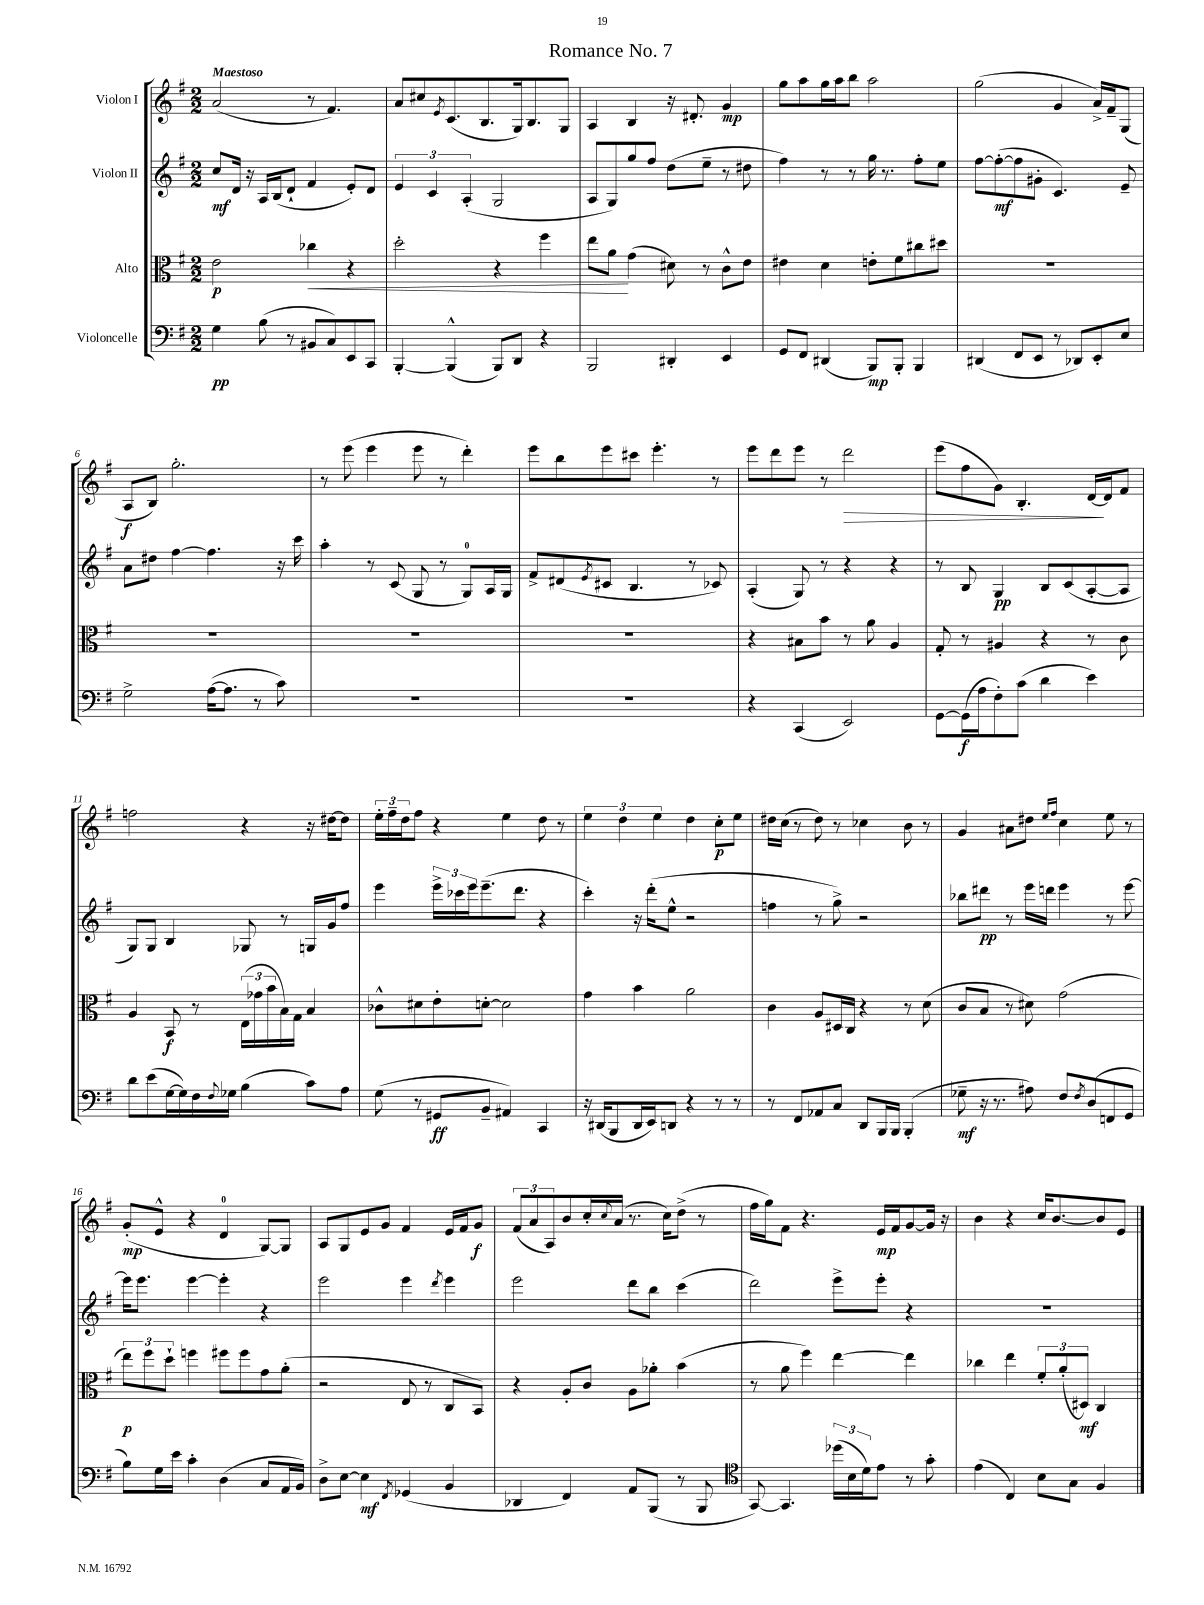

**kern	**dynam	**kern	**dynam	**kern	**dynam	**kern	**dynam
*part4	*part4	*part3	*part3	*part2	*part2	*part1	*part1
*staff4	*staff4	*staff3	*staff3	*staff2	*staff2	*staff1	*staff1
*I"Violoncelle	*	*I"Alto	*	*I"Violon II	*	*I"Violon I	*
*clefF4	*	*clefC3	*	*clefG2	*	*clefG2	*
*k[f#]	*	*k[f#]	*	*k[f#]	*	*k[f#]	*
*M2/2	*	*M2/2	*	*M2/2	*	*M2/2	*
=1	=1	=1	=1	=1	=1	=1	=1
!	!	!	!	!	!	!LO:TX:a:B:t=Maestoso	!
4G\	pp	2e\	p	8cc/L	mf	(2a/	.
.	.	.	.	16d/Jk	.	.	.
.	.	.	.	16r	.	.	.
(8B\	.	.	.	16A/LL	.	.	.
.	.	.	.	(16B/J	.	.	.
8r	.	.	.	8d`/J	.	.	.
!	!	!	!LO:HP:b	!	!	!	!
8BB#X/L	.	4cc-X\	<	4f#/	.	8r	.
8C/)	.	.	.	.	.	4.f#/)	.
8EE/	.	4r	.	8e'/L)	.	.	.
8CC/J	.	.	.	8d/J	.	.	.
=2	=2	=2	=2	=2	=2	=2	=2
[4BBB'/	.	2dd'\	.	6e/	.	8a/L	.
.	.	.	.	.	.	8cc#X/	.
.	.	.	.	6c/	.	.	.
.	.	.	.	.	.	8qe/	.
(4BBB^^/]	.	.	.	.	.	(8.c/	.
.	.	.	.	(6A'/	.	.	.
.	.	.	.	.	.	8.B/	.
8BBB/L)	.	4r	.	2G/	.	.	.
8DD/J	.	.	.	.	.	16G/k)	.
.	.	.	.	.	.	8.B/	.
4r	.	4ff#\	.	.	.	.	.
.	.	.	.	.	.	8G/J	.
=3	=3	=3	=3	=3	=3	=3	=3
2BBB/	.	8ee\L	.	8A/L	.	4A/	.
.	.	8a\J	.	8G/)	.	.	.
.	.	(4g\	[	8gg/	.	4B/	.
.	.	.	.	8ff#/J	.	.	.
4DD#X'/	.	8d#X\)	.	(8dd\L	.	16r	.
.	.	.	.	.	.	8.d#X'/	.
.	.	8r	.	8ee~\J	.	.	.
4EE/	.	8c^^\L	.	8r	.	4g/	mp
.	.	8e\J	.	8dd#X\	.	.	.
=4	=4	=4	=4	=4	=4	=4	=4
8GG/L	.	4e#X\	.	4ff#\)	.	8gg\L	.
8FF#/J	.	.	.	.	.	8aa\	.
(4DD#X/	.	4d\	.	8r	.	16gg\L	.
.	.	.	.	.	.	16aa\J	.
.	.	.	.	8r	.	8bb\J	.
8BBB/L)	mp	8en'\L	.	16gg\	.	2aa\	.
.	.	.	.	8.r	.	.	.
8BBB'/J	.	8f#\	.	.	.	.	.
4BBB/	.	8cc#X\	.	8ff#'\L	.	.	.
.	.	8dd#X\J	.	8ee\J	.	.	.
=5	=5	=5	=5	=5	=5	=5	=5
(4DD#X/	.	1r	.	[8ff#\L	.	(2gg\	.
.	.	.	.	(8ff#'\_	mf	.	.
8FF#/L	.	.	.	8ff#\]	.	.	.
8EE/J	.	.	.	8g#X'\J	.	.	.
8r	.	.	.	4.c/)	.	4g/	.
8DD-X/L)	.	.	.	.	.	.	.
8EE'/	.	.	.	.	.	16a^/LL)	.
.	.	.	.	.	.	16f#~/J	.
8E/J	.	.	.	8e~/	.	(8G/J	.
!!LO:LB:g=z
=6	=6	=6	=6	=6	=6	=6	=6
2G^\	.	1r	.	8a\L	.	8A/L	f
.	.	.	.	8dd#X\J	.	8B/J)	.
.	.	.	.	[4ff#\	.	2.gg'\	.
([16A\KL	.	.	.	4.ff#\]	.	.	.
8.A\J]	.	.	.	.	.	.	.
8r	.	.	.	.	.	.	.
8c\)	.	.	.	16r	.	.	.
.	.	.	.	16ccc\	.	.	.
=7	=7	=7	=7	=7	=7	=7	=7
1r	.	1r	.	4aa'\	.	8r	.
.	.	.	.	.	.	(8eee\	.
.	.	.	.	8r	.	4eee\	.
.	.	.	.	(8c/	.	.	.
.	.	.	.	8G/	.	8eee\	.
.	.	.	.	8r	.	8r	.
.	.	.	.	8G/L)	.	4ddd'\)	.
.	.	.	.	16A/L	.	.	.
.	.	.	.	16G/JJ	.	.	.
=8	=8	=8	=8	=8	=8	=8	=8
1r	.	1r	.	8f#^/L	.	8eee\L	.
.	.	.	.	(8d#X/	.	8bb\	.
.	.	.	.	8qe/	.	.	.
.	.	.	.	8c#X/J	.	8eee\	.
.	.	.	.	4.B/	.	8ccc#X\J	.
.	.	.	.	.	.	4.eee'\	.
.	.	.	.	8r	.	.	.
.	.	.	.	8c-X/)	.	8r	.
=9	=9	=9	=9	=9	=9	=9	=9
4r	.	4r	.	(4A'/	.	8eee\L	.
.	.	.	.	.	.	8ddd\	.
(4CC/	.	8B#X\L	.	8G/)	.	8eee\J	.
.	.	8b\J	.	8r	.	8r	.
!	!	!	!	!	!	!	!LO:HP:b
2EE/)	.	8r	.	4r	.	2ddd\	>
.	.	8a\	.	.	.	.	.
.	.	4A/	.	4r	.	.	.
=10	=10	=10	=10	=10	=10	=10	=10
[8GG\L	.	8G'/	.	8r	.	(8eee\L	.
(16GG\L]	f	8r	.	8B/	.	8ff#\	.
16A\J	.	.	.	.	.	.	.
8F#'\)	.	4A#X/	.	4G/	pp	8g\J)	.
(8c\J	.	.	.	.	.	4.B'/	.
4d\	.	4r	.	8B/L	.	.	.
.	.	.	.	(8c/	.	.	.
4e\)	.	8r	.	[8A'/	.	[16d/LL	.
.	.	.	.	.	.	16d/J]	]
.	.	8c\	.	8A/J]	.	8f#/J	.
!!LO:LB:g=z
=11	=11	=11	=11	=11	=11	=11	=11
8d\L	.	4A/	.	8G/L)	.	2ffn\	.
(8e\	.	.	.	8G/J	.	.	.
[16G\L	.	8BB/	f	4B/	.	.	.
16G\])	.	.	.	.	.	.	.
16F#\	.	8r	.	.	.	.	.
8qqF#/	.	.	.	.	.	.	.
16G-X\JJ	.	.	.	.	.	.	.
(4B\	.	(24E\LL	.	8G-X/	.	4r	.
.	.	24g-X\	.	.	.	.	.
.	.	24b\	.	.	.	.	.
.	.	16B\)	.	8r	.	.	.
.	.	16G\JJ	.	.	.	.	.
8c\L)	.	4B/	.	16Gn/LL	.	16r	.
.	.	.	.	16g/J	.	[16dd#X\KL	.
8A\J	.	.	.	8ff#/J	.	8dd#\J]	.
=12	=12	=12	=12	=12	=12	=12	=12
(8G\	.	8c-X^^\L	.	4eee\	.	24ee'\LL	.
.	.	.	.	.	.	24ff#~\	.
.	.	.	.	.	.	24dd\J	.
8r	.	8d#X\	.	.	.	8ff#\J	.
8GG#X/L	ff	8e'\	.	24eee^\LL	.	4r	.
.	.	.	.	24ccc-X\	.	.	.
.	.	.	.	24eee\J	.	.	.
8BB~/J	.	[8dn'\J	.	(8.eee~\	.	.	.
4AA#X/)	.	2d\]	.	.	.	4ee\	.
.	.	.	.	8.ddd\J	.	.	.
4CC/	.	.	.	4r	.	8dd\	.
.	.	.	.	.	.	8r	.
=13	=13	=13	=13	=13	=13	=13	=13
16r	.	4g\	.	4ccc'\)	.	6ee\	.
(16DD#X/KL	.	.	.	.	.	.	.
8BBB/	.	.	.	.	.	.	.
.	.	.	.	.	.	6dd\	.
16DD#/L	.	4b\	.	16r	.	.	.
16EE/J)	.	.	.	(16ddd'\KL	.	.	.
.	.	.	.	.	.	6ee\	.
8DDn/J	.	.	.	8ee^^\J	.	.	.
4r	.	2a\	.	2r	.	4dd\	.
8r	.	.	.	.	.	8cc'\L	p
8r	.	.	.	.	.	8ee\J	.
=14	=14	=14	=14	=14	=14	=14	=14
8r	.	4c\	.	4ffn\	.	16dd#X\LL	.
.	.	.	.	.	.	(16cc\JJ	.
8FF#/L	.	.	.	.	.	8r	.
8AA-X/	.	8A/L	.	8r	.	8dd#\)	.
8C/J	.	16D#X/L	.	8gg^\)	.	8r	.
.	.	16C/JJ	.	.	.	.	.
8DD/L	.	4r	.	2r	.	4cc-X\	.
16BBB/L	.	.	.	.	.	.	.
16BBB/JJ	.	.	.	.	.	.	.
(4BBB'/	.	8r	.	.	.	8b\	.
.	.	(8d\	.	.	.	8r	.
=15	=15	=15	=15	=15	=15	=15	=15
8G-X~\	mf	8c/L	.	8bb-X\L	.	4g/	.
16r	.	8B/J	.	8ddd#X\J	pp	.	.
8.r	.	.	.	.	.	.	.
.	.	8r	.	8r	.	8a#X\L	.
8A#X\)	.	8d#X\)	.	16eee\LL	.	8dd#X\J	.
.	.	.	.	16dddn\JJ	.	.	.
.	.	.	.	.	.	16qqee/LL	.
.	.	.	.	.	.	16qqff#/JJ	.
8F#/L	.	(2g\	.	4eee\	.	4cc\	.
8qF#/	.	.	.	.	.	.	.
(8D/	.	.	.	.	.	.	.
8FFn/	.	.	.	8r	.	8ee\	.
8GG/J	.	.	.	[8eee\	.	8r	.
!!LO:LB:g=z
=16	=16	=16	=16	=16	=16	=16	=16
8B\L)	.	12ee\L)	p	16eee\KL]	.	(8g'/L	mp
.	.	.	.	8.eee\J	.	.	.
.	.	12ff#\	.	.	.	.	.
16G\L	.	.	.	.	.	8e^^/J	.
.	.	12dd`\J	.	.	.	.	.
16e\JJ	.	.	.	.	.	.	.
4c'\	.	4ffn\	.	[4eee\	.	4r	.
(4D\	.	8ff#X\L	.	4eee'\]	.	4d/	.
.	.	8ff#\	.	.	.	.	.
8C/L	.	8g\	.	4r	.	[8G/L)	.
16AA/L	.	(8a'\J	.	.	.	8G/J]	.
16BB/JJ)	.	.	.	.	.	.	.
=17	=17	=17	=17	=17	=17	=17	=17
8D^\L	.	2r	.	2eee\	.	8A/L	.
[8E\J	.	.	.	.	.	8G/	.
4E\]	mf	.	.	.	.	8e/	.
.	.	.	.	.	.	8g/J	.
8qFF#/	.	.	.	.	.	.	.
(4GG-X/	.	8E/	.	4eee\	.	4f#/	.
.	.	8r	.	.	.	.	.
.	.	.	.	8qddd/	.	.	.
4BB/	.	8C/L	.	4eee\	.	16e/LL	.
.	.	.	.	.	.	16f#/J	.
.	.	8BB/J)	.	.	.	8g/J	f
=18	=18	=18	=18	=18	=18	=18	=18
4DD-X/	.	4r	.	2eee\	.	(12f#/L	.
.	.	.	.	.	.	12a/	.
.	.	.	.	.	.	12A/)	.
4FF#/)	.	8A'/L	.	.	.	8b/	.
.	.	8c/J	.	.	.	16cc'/L	.
.	.	.	.	.	.	8qqcc/	.
.	.	.	.	.	.	(16a/JJ	.
8AA/L	.	8A\L	.	8ddd\L	.	8.r	.
(8BBB/J	.	8a-X'\J	.	8bb\J	.	.	.
.	.	.	.	.	.	16cc\KL)	.
8r	.	(4b\	.	(4ccc\	.	(8dd^\J	.
8BBB/	.	.	.	.	.	8r	.
=19	=19	=19	=19	=19	=19	=19	=19
*clefC4	*	*	*	*	*	*	*
[8GG/)	.	8r	.	2ddd\)	.	16ff#\LL	.
.	.	.	.	.	.	16gg\J)	.
4.GG/]	.	8a\	.	.	.	8f#\J	.
.	.	4ff#\)	.	.	.	4.r	.
(24dd-X\LL	.	[4ee\	.	8eee^\L	.	.	.
24B\	.	.	.	.	.	.	.
24d\J)	.	.	.	.	.	.	.
8e\J	.	.	.	8eee'\J	.	16e/LL	mp
.	.	.	.	.	.	16f#/J	.
8r	.	4ee\]	.	4r	.	[8g/	.
8g'\	.	.	.	.	.	16g/Jk]	.
.	.	.	.	.	.	16r	.
=20	=20	=20	=20	=20	=20	=20	=20
(4e\	.	4cc-X\	.	1r	.	4b\	.
4C/)	.	4ee\	.	.	.	4r	.
8B\L	.	12f#'/L	.	.	.	16cc/KL	.
.	.	.	.	.	.	[8.b/	.
.	.	(12a'/	.	.	.	.	.
8G\J	.	.	.	.	.	.	.
.	.	12D#X/J)	mf	.	.	.	.
4F#/	.	4C/	.	.	.	8b/]	.
.	.	.	.	.	.	8e/J	.
==	==	==	==	==	==	==	==
*-	*-	*-	*-	*-	*-	*-	*-
